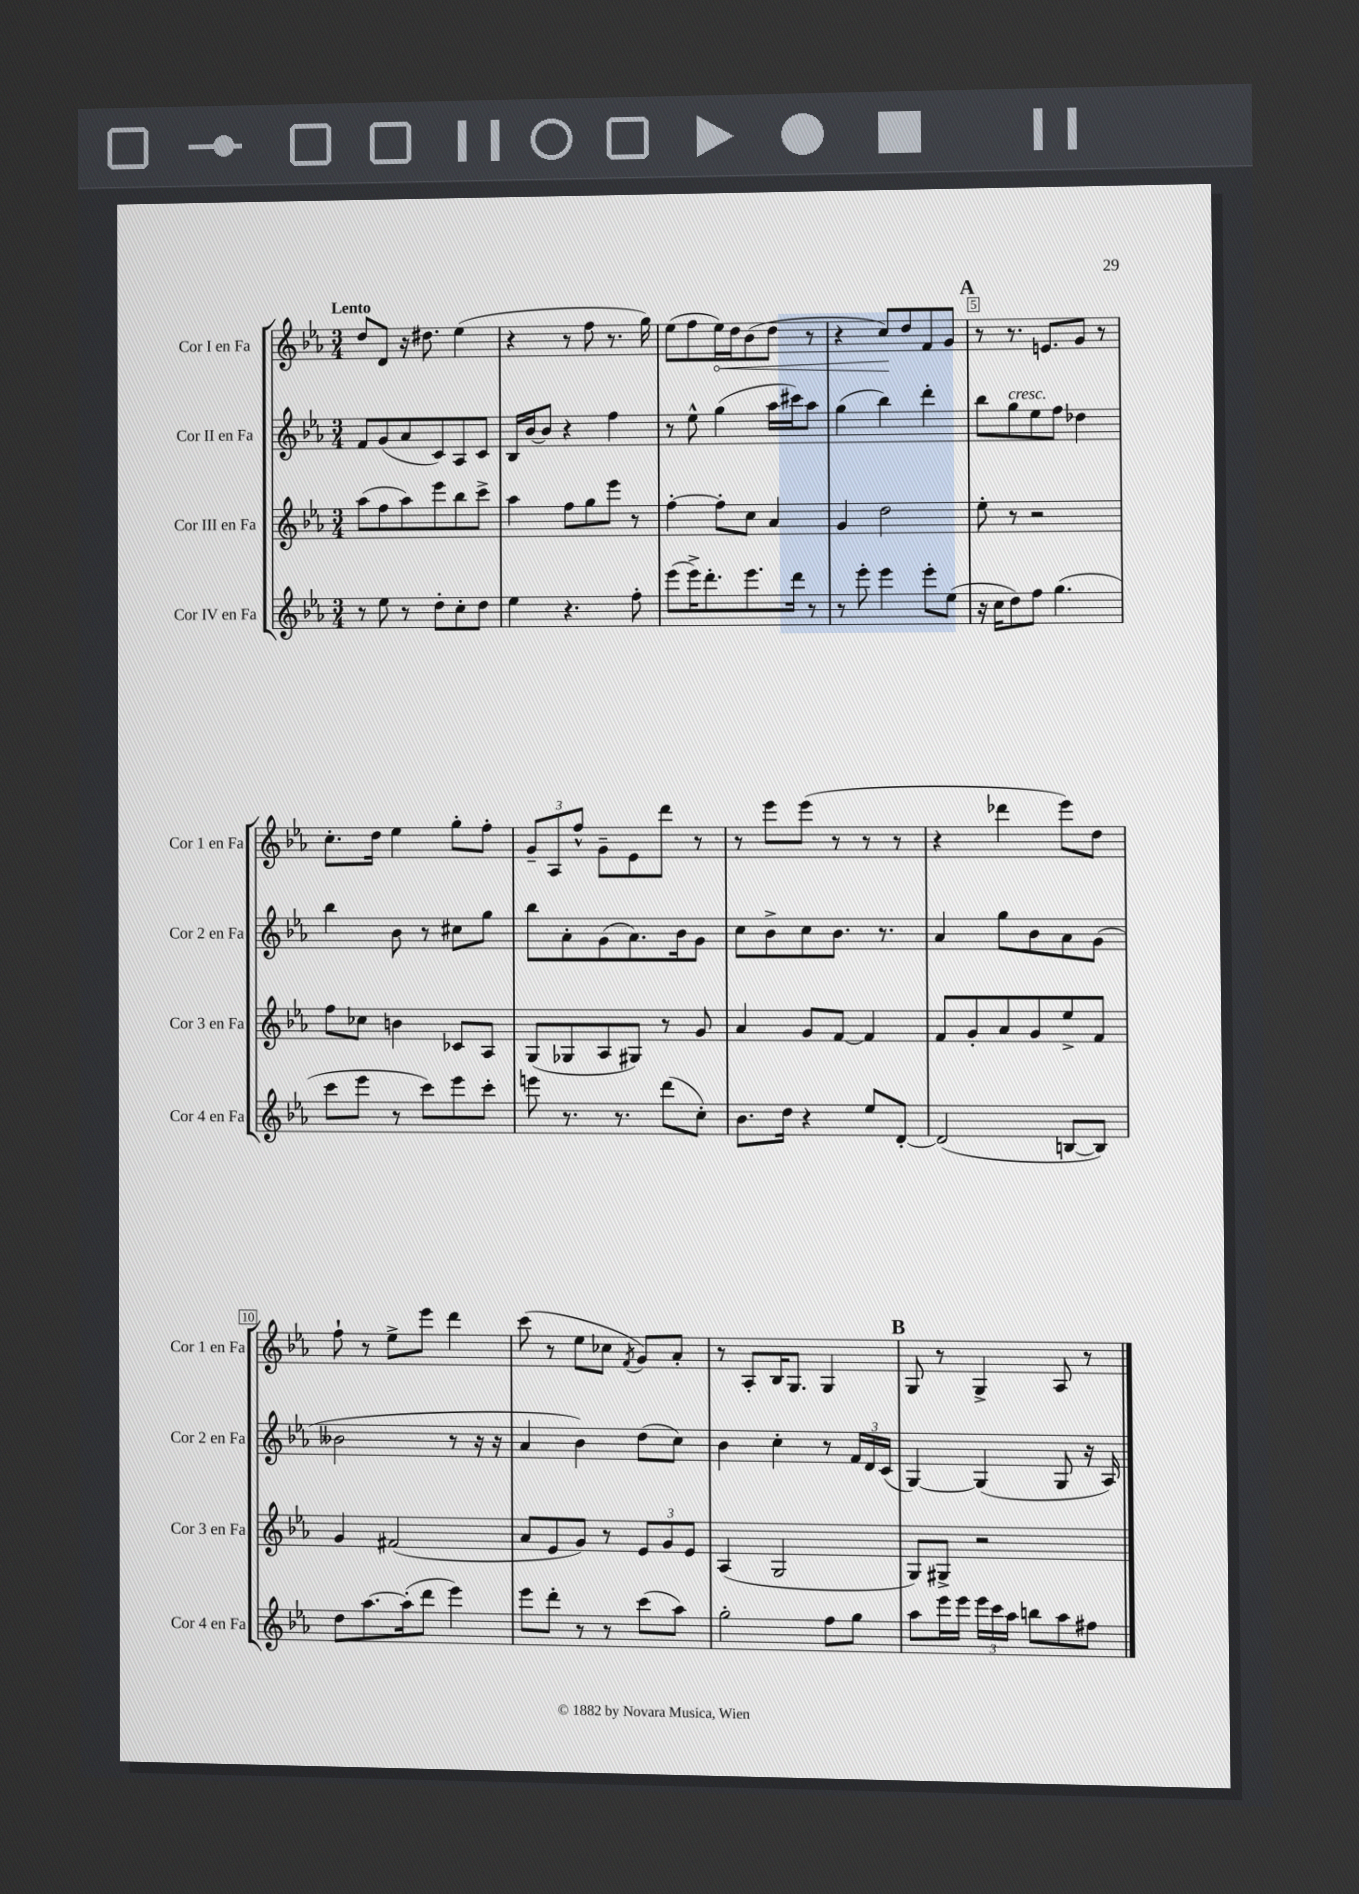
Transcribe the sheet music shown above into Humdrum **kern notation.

**kern	**kern	**kern	**kern	**dynam
*part4	*part3	*part2	*part1	*part1
*staff4	*staff3	*staff2	*staff1	*staff1
*I"Cor IV en Fa	*I"Cor III en Fa	*I"Cor II en Fa	*I"Cor I en Fa	*
*I'Cor 4 en Fa	*I'Cor 3 en Fa	*I'Cor 2 en Fa	*I'Cor 1 en Fa	*
*clefG2	*clefG2	*clefG2	*clefG2	*
*k[b-e-a-]	*k[b-e-a-]	*k[b-e-a-]	*k[b-e-a-]	*
*M3/4	*M3/4	*M3/4	*M3/4	*
=1	=1	=1	=1	=1
!	!	!	!LO:TX:a:B:t=Lento	!
8r	(8aa-\L	8f/L	8dd/L	.
8ee-\	8ff\	(8g/	8d/J	.
8r	8aa-\)	8a-/	16r	.
.	.	.	8.dd#X\	.
8dd'\L	8eee-\	8c/)	.	.
8cc'\	8bb-\	8A-/	(4ee-\	.
8dd\J	8ccc^\J	8c/J	.	.
=2	=2	=2	=2	=2
4ee-\	4aa-\	16B-/LL	4r	.
.	.	[16b-/J	.	.
.	.	8b-/J]	.	.
4.r	8ff\L	4r	8r	.
.	8gg\	.	8ff\	.
.	8eee-\J	4ff\	8.r	.
8ff'\	8r	.	.	.
.	.	.	16gg\)	.
=3	=3	=3	=3	=3
(8eee-\L	[4ff'\	8r	(8ee-\L	.
16eee-^\K)	.	8ee-^^\	8ff\	.
8.ddd'\	.	.	.	.
!	!	!	!	!LO:HP:b
.	8ff'\L]	(4gg\	16ee-\L)	<
.	.	.	16dd\J	.
8.eee-\	8cc\J	.	(8b-\	.
.	4a-/	16aa-\LL	8dd\J	.
16ddd\Jk	.	16ccc#X\J)	.	.
8r	.	8aa-\J	8r	.
=4	=4	=4	=4	=4
8r	4g/	(4gg\	4r	.
8eee-'\	.	.	.	.
4eee-\	2dd\	4bb-\)	8cc/L)	.
.	.	.	8dd/	[
8eee-'\L	.	4ddd'\	8f/	.
(8ee-\J	.	.	8g/J	.
!!LO:REH:place=s1:t=A
=5	=5	=5	=5	=5
16r	8ee-'\	8bb-\L	8r	.
16cc\KL	.	.	.	.
!	!	!LO:TX:a:i:t=cresc.	!	!
8dd\)	8r	8gg\	8.r	.
8ff\J	2r	8ee-\	.	.
.	.	.	8.en/L	.
(4.gg\	.	8ff\J	.	.
.	.	4dd-X\	8g/J	.
.	.	.	8r	.
!!LO:LB:g=z
=6	=6	=6	=6	=6
8ccc\L	8ff\L	4bb-\	8.cc'\L	.
8eee-\J	8cc-X\J	.	.	.
.	.	.	16dd\Jk	.
8r	4bn\	8b-\	4ee-\	.
8ccc\L)	.	8r	.	.
8eee-\	8c-X/L	8cc#X\L	8gg'\L	.
8ccc'\J	8A-/J	8gg\J	8ff'\J	.
=7	=7	=7	=7	=7
8eeen\	(8G/L	8bb-\L	12g~/L	.
.	.	.	12A-/	.
8.r	8G-X/	8a-'\	.	.
.	.	.	12ff^^/J	.
.	8A-/	(8g\	8g~\L	.
8.r	.	.	.	.
.	8G#X/J)	8.a-\)	8e-\	.
(8ddd\L	8r	.	8ddd\J	.
.	.	16b-\k	.	.
8cc'\J)	8g/	8g\J	8r	.
=8	=8	=8	=8	=8
8.b-\L	4a-/	8cc\L	8r	.
.	.	8b-^\	8eee-\L	.
16dd\Jk	.	.	.	.
4r	8g/L	8cc\	(8eee-\J	.
.	[8f/J	8.b-\J	8r	.
8ee-/L	4f/]	.	8r	.
.	.	8.r	.	.
[8d'/J	.	.	8r	.
=9	=9	=9	=9	=9
(2d/]	8f/L	4a-/	4r	.
.	8g'/	.	.	.
.	8a-/	8gg\L	4ddd-X\	.
.	8g/	8b-\	.	.
[8Bn/L	8ee-^/	8a-\	8eee-\L)	.
8B/J])	8f/J	(8g\J	8dd\J	.
!!LO:LB:g=z
=10	=10	=10	=10	=10
8dd\L	4g/	2b--X\	8ff`\	.
[8.aa-\	.	.	8r	.
.	(2f#X/	.	8ee-^\L	.
(16aa-'\k]	.	.	.	.
8ddd\J	.	.	8eee-\J	.
4eee-\)	.	8r	4ddd\	.
.	.	16r	.	.
.	.	16r	.	.
=11	=11	=11	=11	=11
8eee-\L	8a-/L	4a-/	(8ccc\	.
8ddd'\J	8e-/	.	8r	.
8r	8g/J)	4b-\)	8ee-\L	.
8r	8r	.	8cc-X\J	.
.	.	.	8qf/	.
(8ccc\L	12e-/L	(8dd\L	8g/L)	.
.	12g/	.	.	.
8aa-\J)	.	8cc\J)	8a-'/J	.
.	12e-/J	.	.	.
=12	=12	=12	=12	=12
2gg'\	(4A-/	4b-\	8r	.
.	.	.	8A-'/L	.
.	2G/	4cc'\	16B-/K	.
.	.	.	8.G/J	.
8ff\L	.	8r	4G/	.
8gg\J	.	24f/LL	.	.
.	.	24d/	.	.
.	.	(24c/JJ	.	.
!!LO:REH:place=s1:t=B
=13	=13	=13	=13	=13
8aa-\L	8G/L)	[4G/)	8G/	.
16eee-\L	8G#X^/J	.	8r	.
16eee-\JJ	.	.	.	.
24eee-\LL	2r	(4G/]	4G^/	.
24ccc\	.	.	.	.
24aa-\JJ	.	.	.	.
8bbn\L	.	.	.	.
8aa-\	.	8G/	8A-/	.
8ff#X\J	.	16r	8r	.
.	.	16A-/)	.	.
==	==	==	==	==
*-	*-	*-	*-	*-
